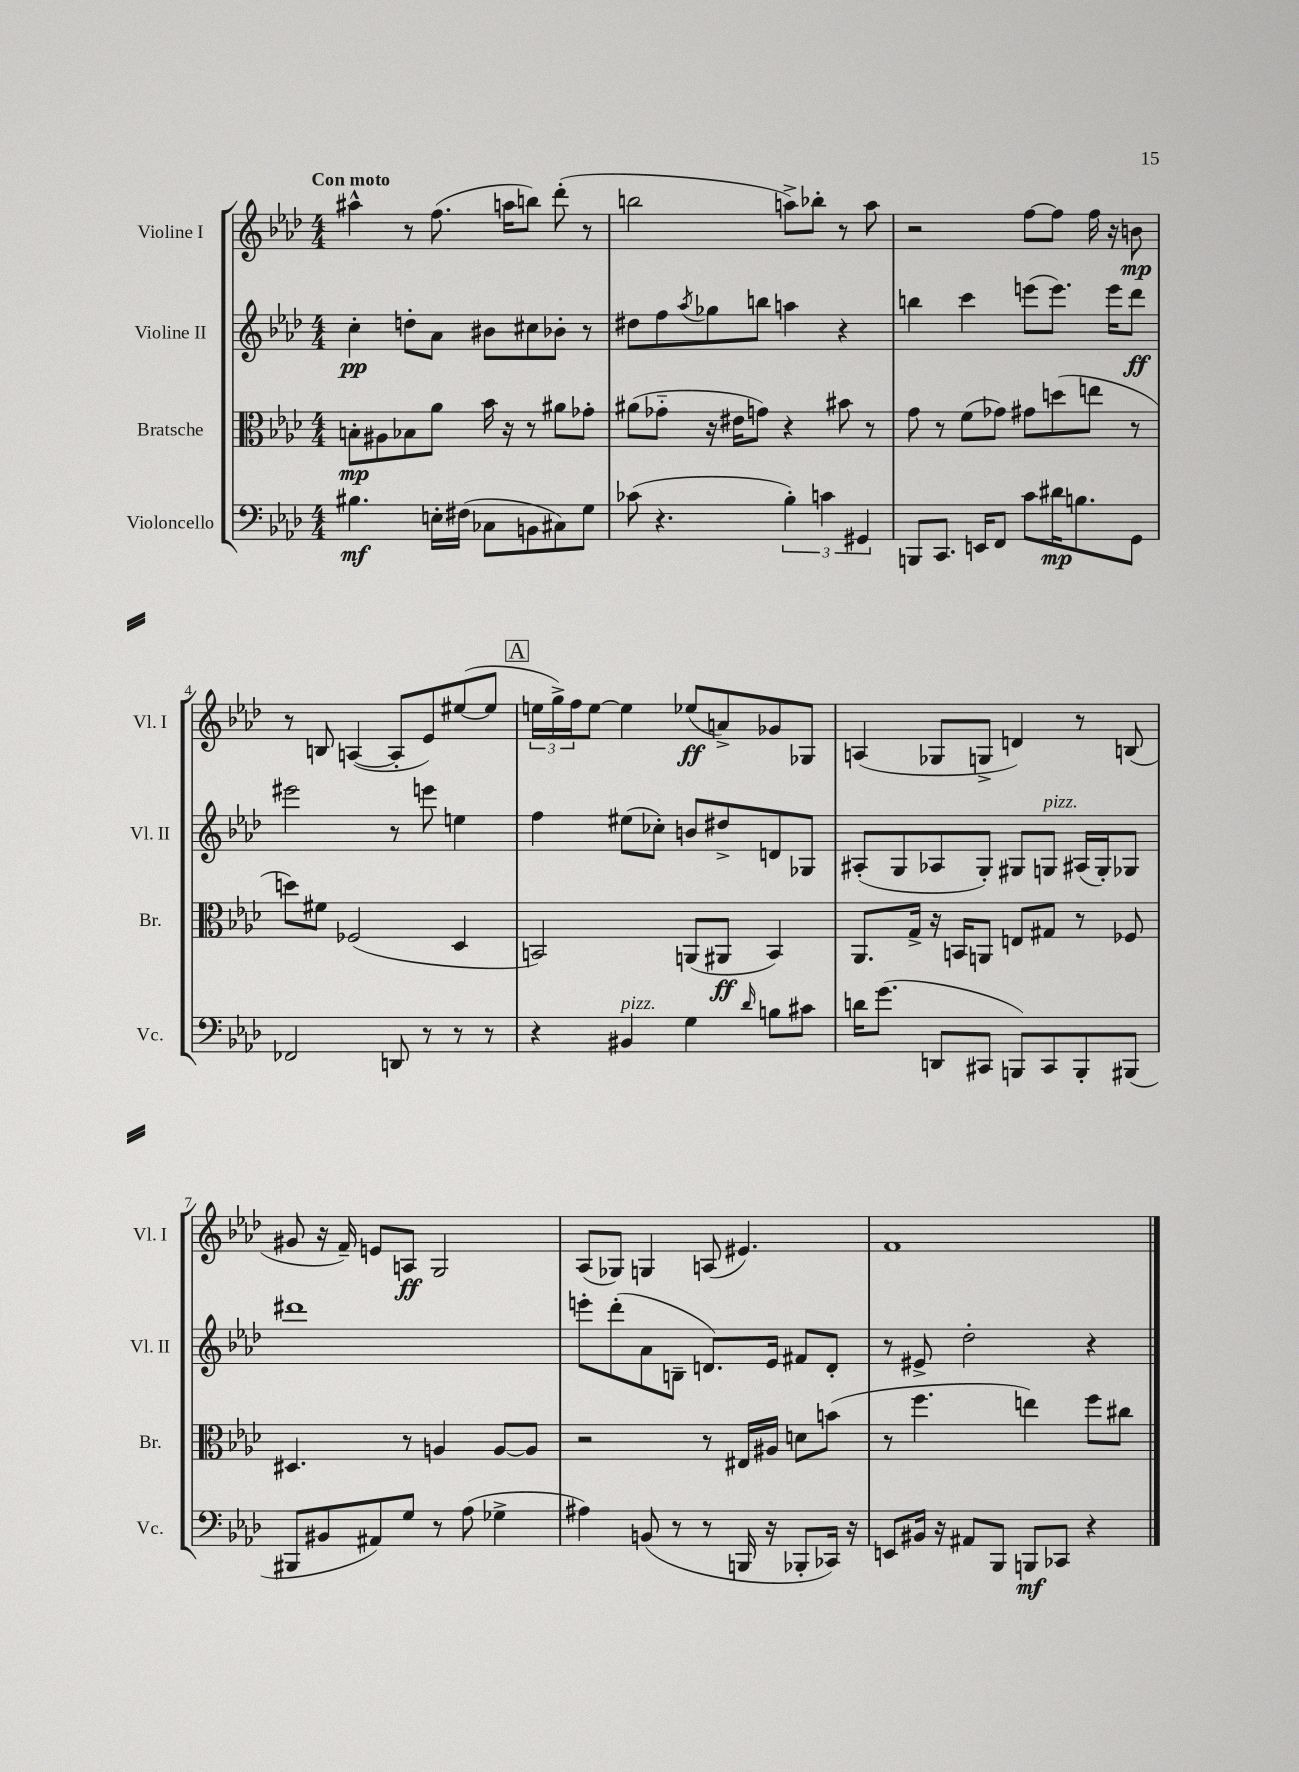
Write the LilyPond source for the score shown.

<<
\new StaffGroup <<
\new Staff = "s0" \with { instrumentName = "Violine I" shortInstrumentName = "Vl. I" } {
    \clef treble \key aes \major \numericTimeSignature \time 4/4 \tempo "Con moto"
    ais''4-^ r8 f''8.( a''16 b''8) des'''8-.( r8 |
    b''2 a''8->) bes''8-. r8 a''8 |
    r2 f''8~ f''8 f''16 r16 b'8\mp |
    r8 b8 a4~( a8-. ees'8) eis''8~( eis''8 |
    \mark \markup { \box "A" } \tuplet 3/2 { e''16 g''16->) f''16 } e''8~ e''4 ees''8\ff( a'8->) ges'8 ges8 |
    a4( ges8 g8-> d'4) r8 b8( |
    gis'8 r16 f'16--) e'8 a8\ff g2 |
    aes8( ges8) g4 a8( eis'4.) |
    f'1 \bar "|." |
}
\new Staff = "s1" \with { instrumentName = "Violine II" shortInstrumentName = "Vl. II" } {
    \clef treble \key aes \major \numericTimeSignature \time 4/4
    c''4-.\pp d''8-. aes'8 bis'8 cis''8 bes'8-. r8 |
    dis''8 f''8 \acciaccatura { aes''8 } ges''8 b''8 a''4 r4 |
    b''4 c'''4 e'''8( e'''8.) e'''16 des'''8\ff |
    eis'''2 r8 e'''8 e''4 |
    \mark \markup { \box "A" } f''4 eis''8( ces''8-.) b'8 dis''8-> d'8 ges8 |
    ais8-.( g8 aes8 g8-.) gis8 g8^\markup { \italic "pizz." } ais16( g16-.) ges8 |
    dis'''1 |
    e'''8-. des'''8-.( aes'8 b8-- d'8.) ees'16 fis'8 d'8-. |
    r8 eis'8-> des''2-. r4 \bar "|." |
}
\new Staff = "s2" \with { instrumentName = "Bratsche" shortInstrumentName = "Br." } {
    \clef alto \key aes \major \numericTimeSignature \time 4/4
    b8-.\mp ais8 bes8 aes'8 bes'16 r16 r8 ais'8 ges'8-. |
    ais'8( ges'8-_ r16 eis'16 g'8) r4 bis'8 r8 |
    g'8 r8 f'8( ges'8) gis'8 d''8( e''8 r8 |
    d''8) fis'8 fes2( des4 |
    \mark \markup { \box "A" } b,2) a,8( ais,8\ff b,4) |
    aes,8. g16-> r16 b,16 a,8 e8 gis8 r8 fes8 |
    dis4. r8 a4 a8~ a8 |
    r2 r8 eis16 ais16 d'8 b'8( |
    r8 f''4. e''4) f''8 cis''8 \bar "|." |
}
\new Staff = "s3" \with { instrumentName = "Violoncello" shortInstrumentName = "Vc." } {
    \clef bass \key aes \major \numericTimeSignature \time 4/4
    bis4.\mf e16-. fis16( ces8 b,8 cis8) g8 |
    ces'8( r4. \tuplet 3/2 { bes4-.) c'4 gis,4 } |
    b,,8 c,8. e,16 f,8 c'8 dis'16\mp b8. g,8 |
    fes,2 d,8 r8 r8 r8 |
    \mark \markup { \box "A" } r4 bis,4^\markup { \italic "pizz." } g4 \grace { des'16 } b8 cis'8 |
    d'16 g'8.( d,8 cis,8 b,,8) cis,8 b,,8-. bis,,8( |
    bis,,8 bis,8 ais,8) g8 r8 aes8( ges4-> |
    ais4) b,8( r8 r8 b,,16 r16 bes,,8-. ces,16) r16 |
    e,8 bis,16 r16 ais,8 bes,,8 b,,8\mf ces,8 r4 \bar "|." |
}
>>
>>
